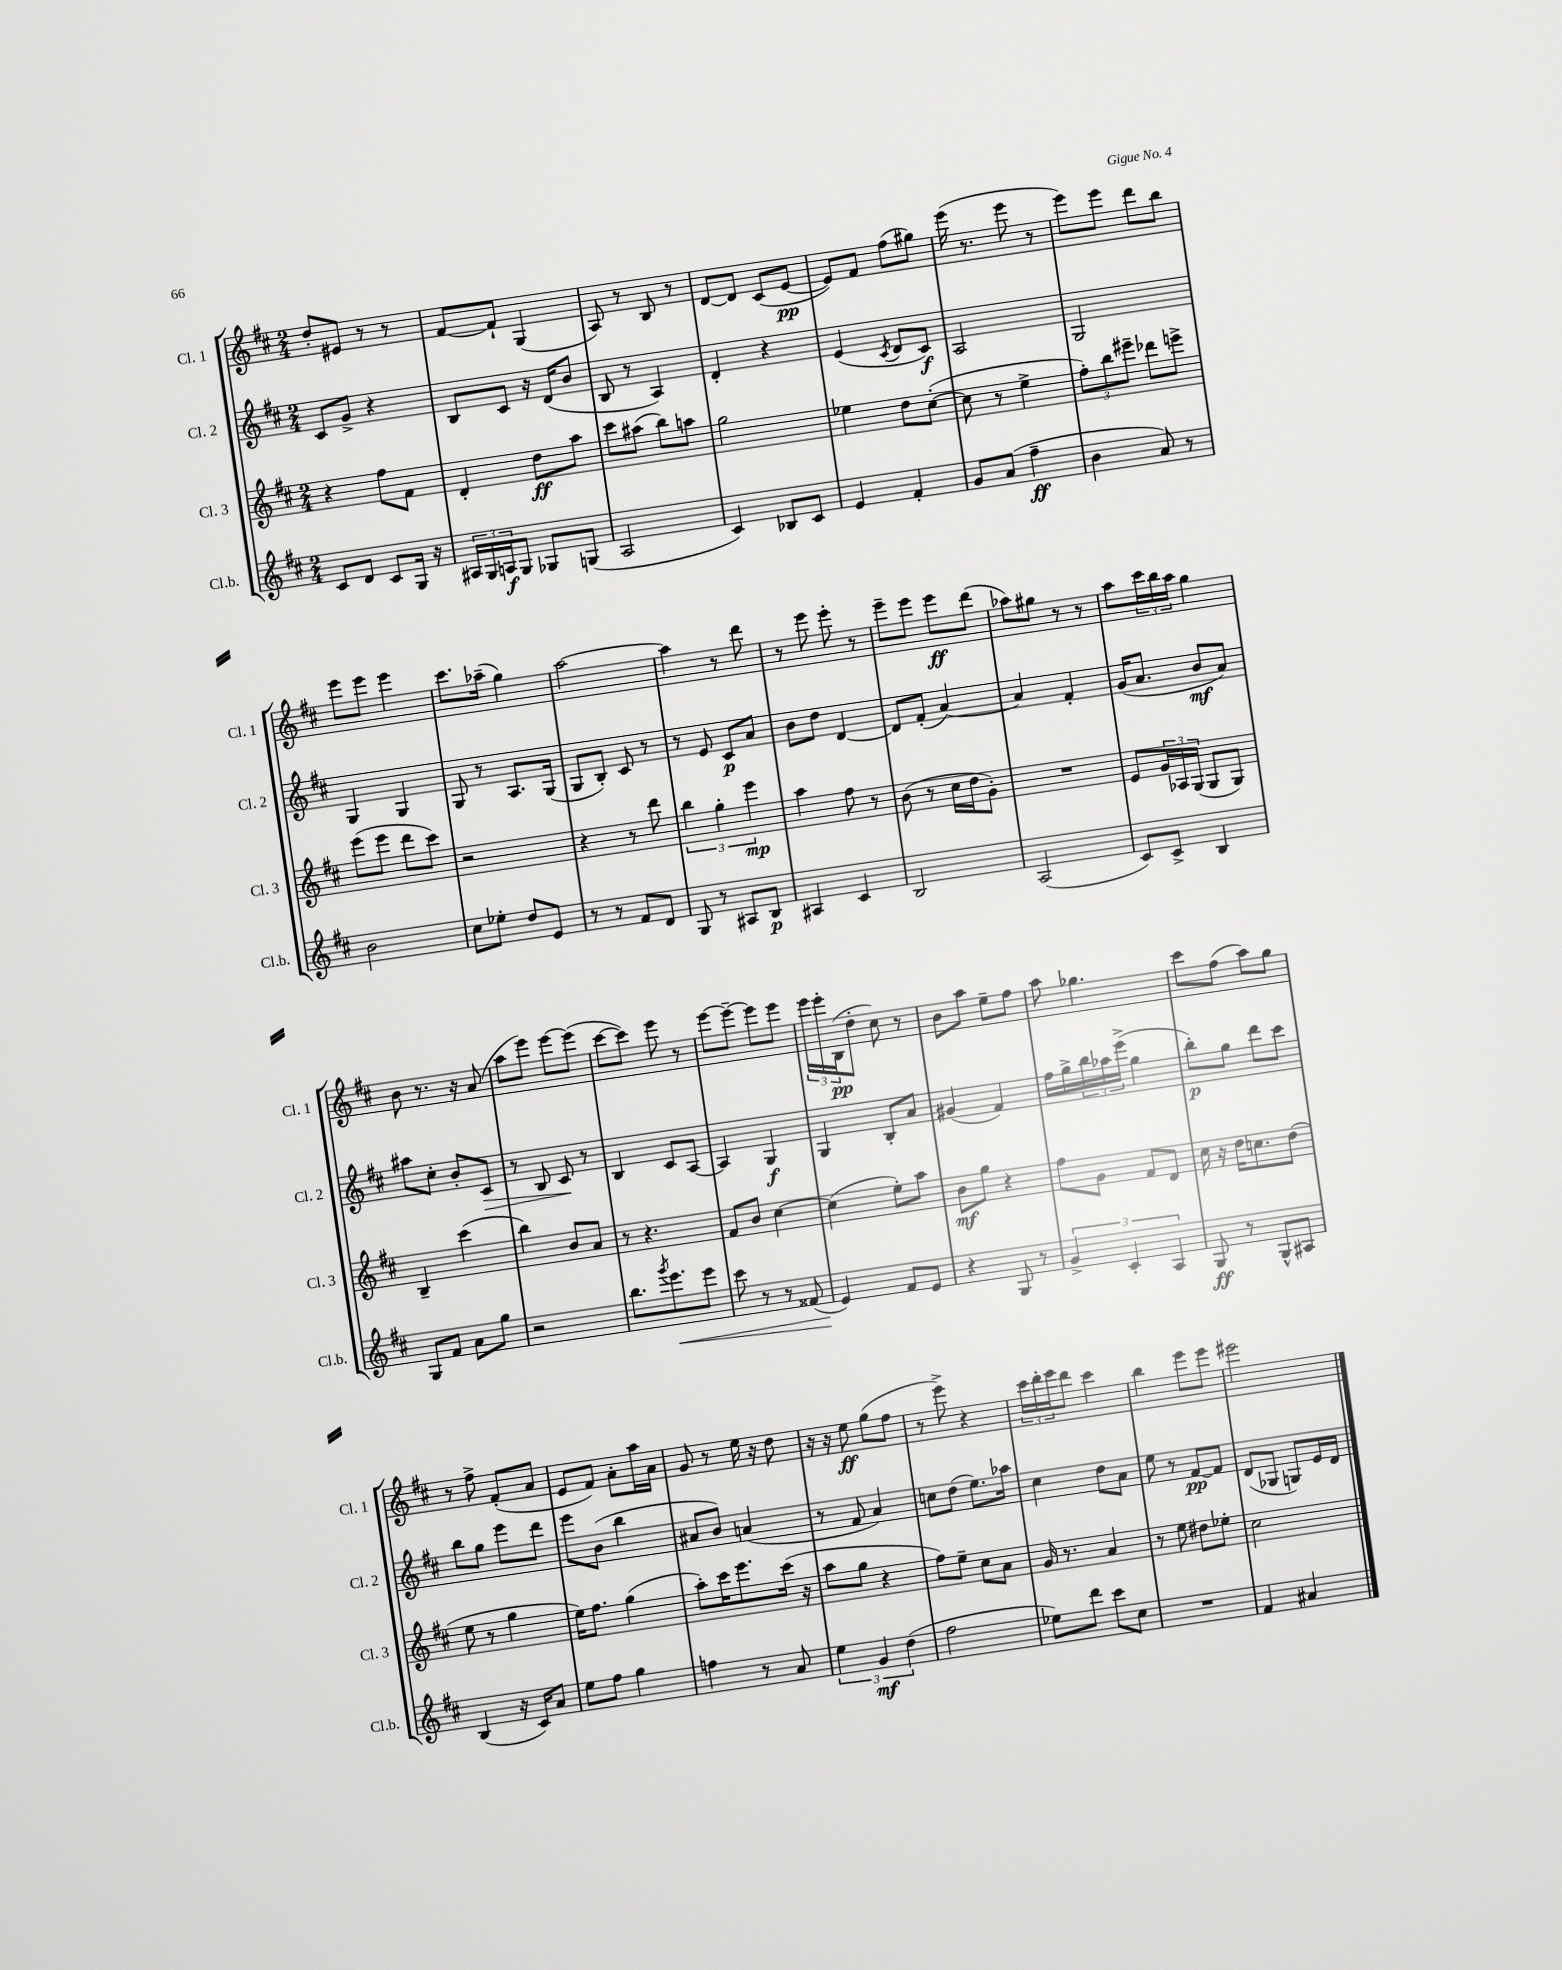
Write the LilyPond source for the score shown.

<<
\new StaffGroup <<
\new Staff = "s0" \with { instrumentName = "Cl. 1" shortInstrumentName = "Cl. 1" } {
    \clef treble \key d \major \numericTimeSignature \time 2/4
    d''8-. eis'8 r8 r8 |
    fis'8~ fis'8-! g4( |
    a8) r8 b8 r8 |
    d'8~ d'8 cis'8( e'8~\pp |
    e'8) fis'8 fis''8( gis''8) |
    e'''16( r8. e'''8 r8 |
    e'''8) e'''8 d'''8 b''8 |
    e'''8 e'''8 e'''4 |
    cis'''8. aes''16--( g''4) |
    a''2~ |
    a''4 r8 d'''8 |
    r8 e'''8 e'''8-. r8 |
    e'''8-- e'''8 e'''8\ff d'''8( |
    aes''8) gis''8 r8 r8 |
    a''8 \tuplet 3/2 { cis'''16 b''16 a''16 } g''4 |
    b'8 r8. r16 a'8( |
    a''8 e'''8) e'''8~ e'''8( |
    cis'''8~ cis'''8) e'''8 r8 |
    e'''8~ e'''8~-- e'''8 e'''8 |
    \tuplet 3/2 { e'''16 e'''16-. b16\pp( } d''8-. cis''8) r8 |
    b'8 a''8 e''8-- fis''8 |
    a''8 ges''4. |
    cis'''8 fis''8( a''8) g''8 |
    r8 fis''8-> fis'8-.( a'8 |
    e'8 fis'8) a'8-. a''16 a'16 |
    g'8 r8 e''16 r16 d''8 |
    r16 r16 e''8\ff g''8( fis''8 |
    r8 e'''8->) r4 |
    \tuplet 3/2 { cis'''16 d'''16-. e'''16 } d'''8 cis'''4 |
    b''4 e'''8 e'''8 |
    eis'''2 \bar "|." |
}
\new Staff = "s1" \with { instrumentName = "Cl. 2" shortInstrumentName = "Cl. 2" } {
    \clef treble \key d \major \numericTimeSignature \time 2/4
    cis'8 g'8-> r4 |
    b8 cis'8 r16 d'16( b'8 |
    b8 r8 a4) |
    d'4-. r4 |
    e'4( \acciaccatura { cis'8 } d'8 cis'8\f) |
    a2 |
    g2 |
    g4 g4 |
    g8 r8 a8. g16( |
    g8 b8-.) cis'8 r8 |
    r8 e'8 cis'8\p a'8 |
    b'8 d''8 d'4~ |
    d'8 fis'8-.( a'4~) |
    a'4 fis'4-. |
    g'16( a'8. b'8\mf a'8) |
    ais''8 cis''8-. b'8-. cis'8\> |
    r8 b8 cis'8\! r8 |
    b4 cis'8 a8~ |
    a4 g4\f |
    g4 b8-. a'8 |
    gis'4( fis'4) |
    fis''16 g''16-> \tuplet 3/2 { b''16 aes''16 e'''16->( } g''4 |
    b''8-.\p) g''8 d'''8 cis'''8 |
    b''8 g''8 e'''8 d'''8 |
    e'''8 b'8( b''4 |
    ais'8 b'8) a'4( |
    r8 fis'8 a'4) |
    c''8 d''8( e''8.) aes''16 |
    cis''4 d''8 a'8 |
    e''8 r8 fis'8~\pp fis'8 |
    d'8( ges8 g8) e'16 d'16 \bar "|." |
}
\new Staff = "s2" \with { instrumentName = "Cl. 3" shortInstrumentName = "Cl. 3" } {
    \clef treble \key d \major \numericTimeSignature \time 2/4
    r4 fis''8 fis'8 |
    d'4-. d''8\ff a''8 |
    cis'''8 ais''8( b''8) a''8 |
    g''2 |
    ees''4 d''8 cis''8~-.( |
    cis''8 r8 e''4-> |
    \tuplet 3/2 { fis''8-.) b''8 eis'''8-- } des'''8 e'''8-> |
    e'''8( e'''8 d'''8 cis'''8) |
    r2 |
    r4 r8 d'''8 |
    \tuplet 3/2 { b''4 g''4-. e'''4\mp } |
    a''4 fis''8 r8 |
    b'8( r8 cis''16 d''16 g'8-.) |
    R2 |
    e'8 \tuplet 3/2 { g'16 aes16 g16( } g8 g8) |
    b4-- cis'''4( |
    b''4) b'8 a'8 |
    r8 r4. |
    fis'8 b'8 cis''4~ |
    cis''4( e''8-.) a''8 |
    b'8\mf g''8 r4 |
    fis''8 g'8 fis'8 d'8 |
    cis''16 r16 d''16 c''8. d''8( |
    e''8 r8 g''4 |
    e''16) fis''8. g''4( |
    a''8-.) cis'''16 e'''8. cis'''16( r16 |
    a''8 g''8 r4 |
    fis''8) e''8-- cis''8 a'8 |
    g'16 r8. a'4 |
    r8 e''8 dis''8 ees''8-. |
    cis''2 \bar "|." |
}
\new Staff = "s3" \with { instrumentName = "Cl.b." shortInstrumentName = "Cl.b." } {
    \clef treble \key d \major \numericTimeSignature \time 2/4
    cis'8 d'8 cis'8 g16 r16 |
    \tuplet 3/2 { ais16 g16 a16\f } g8 ges8 g8( |
    a2 |
    cis'4) bes8 cis'8 |
    e'4 fis'4-. |
    g'8 a'8( fis''4--\ff |
    b'4 a'8) r8 |
    b'2 |
    cis''8 ees''8-. d''8 e'8 |
    r8 r8 fis'8 d'8 |
    g8 r8 ais8 b8\p |
    ais4 cis'4 |
    b2 |
    a2( |
    cis'8) cis'8-> b4 |
    g8 fis'8 a'8 g''8 |
    r2 |
    b''8. \acciaccatura { g'''8 } e'''8.\< e'''8 |
    cis'''8 r8 r8 fisis'8( |
    e'4\!) fis'8 e'8 |
    r4 g8 r8 |
    \tuplet 3/2 { g'4-> cis'4-. a4 } |
    g8\ff r8 g8-^ ais8 |
    b4( r16 cis'16) a'8 |
    e''8 fis''8 g''4 |
    f''4 r8 a'8 |
    \tuplet 3/2 { e''4 g'4\mf d''4( } |
    fis''2 |
    ees''8) d'''8 cis'''8 cis''8 |
    R2 |
    fis'4 ais'4 \bar "|." |
}
>>
>>
\layout { \context { \Score \remove "Bar_number_engraver" } }
